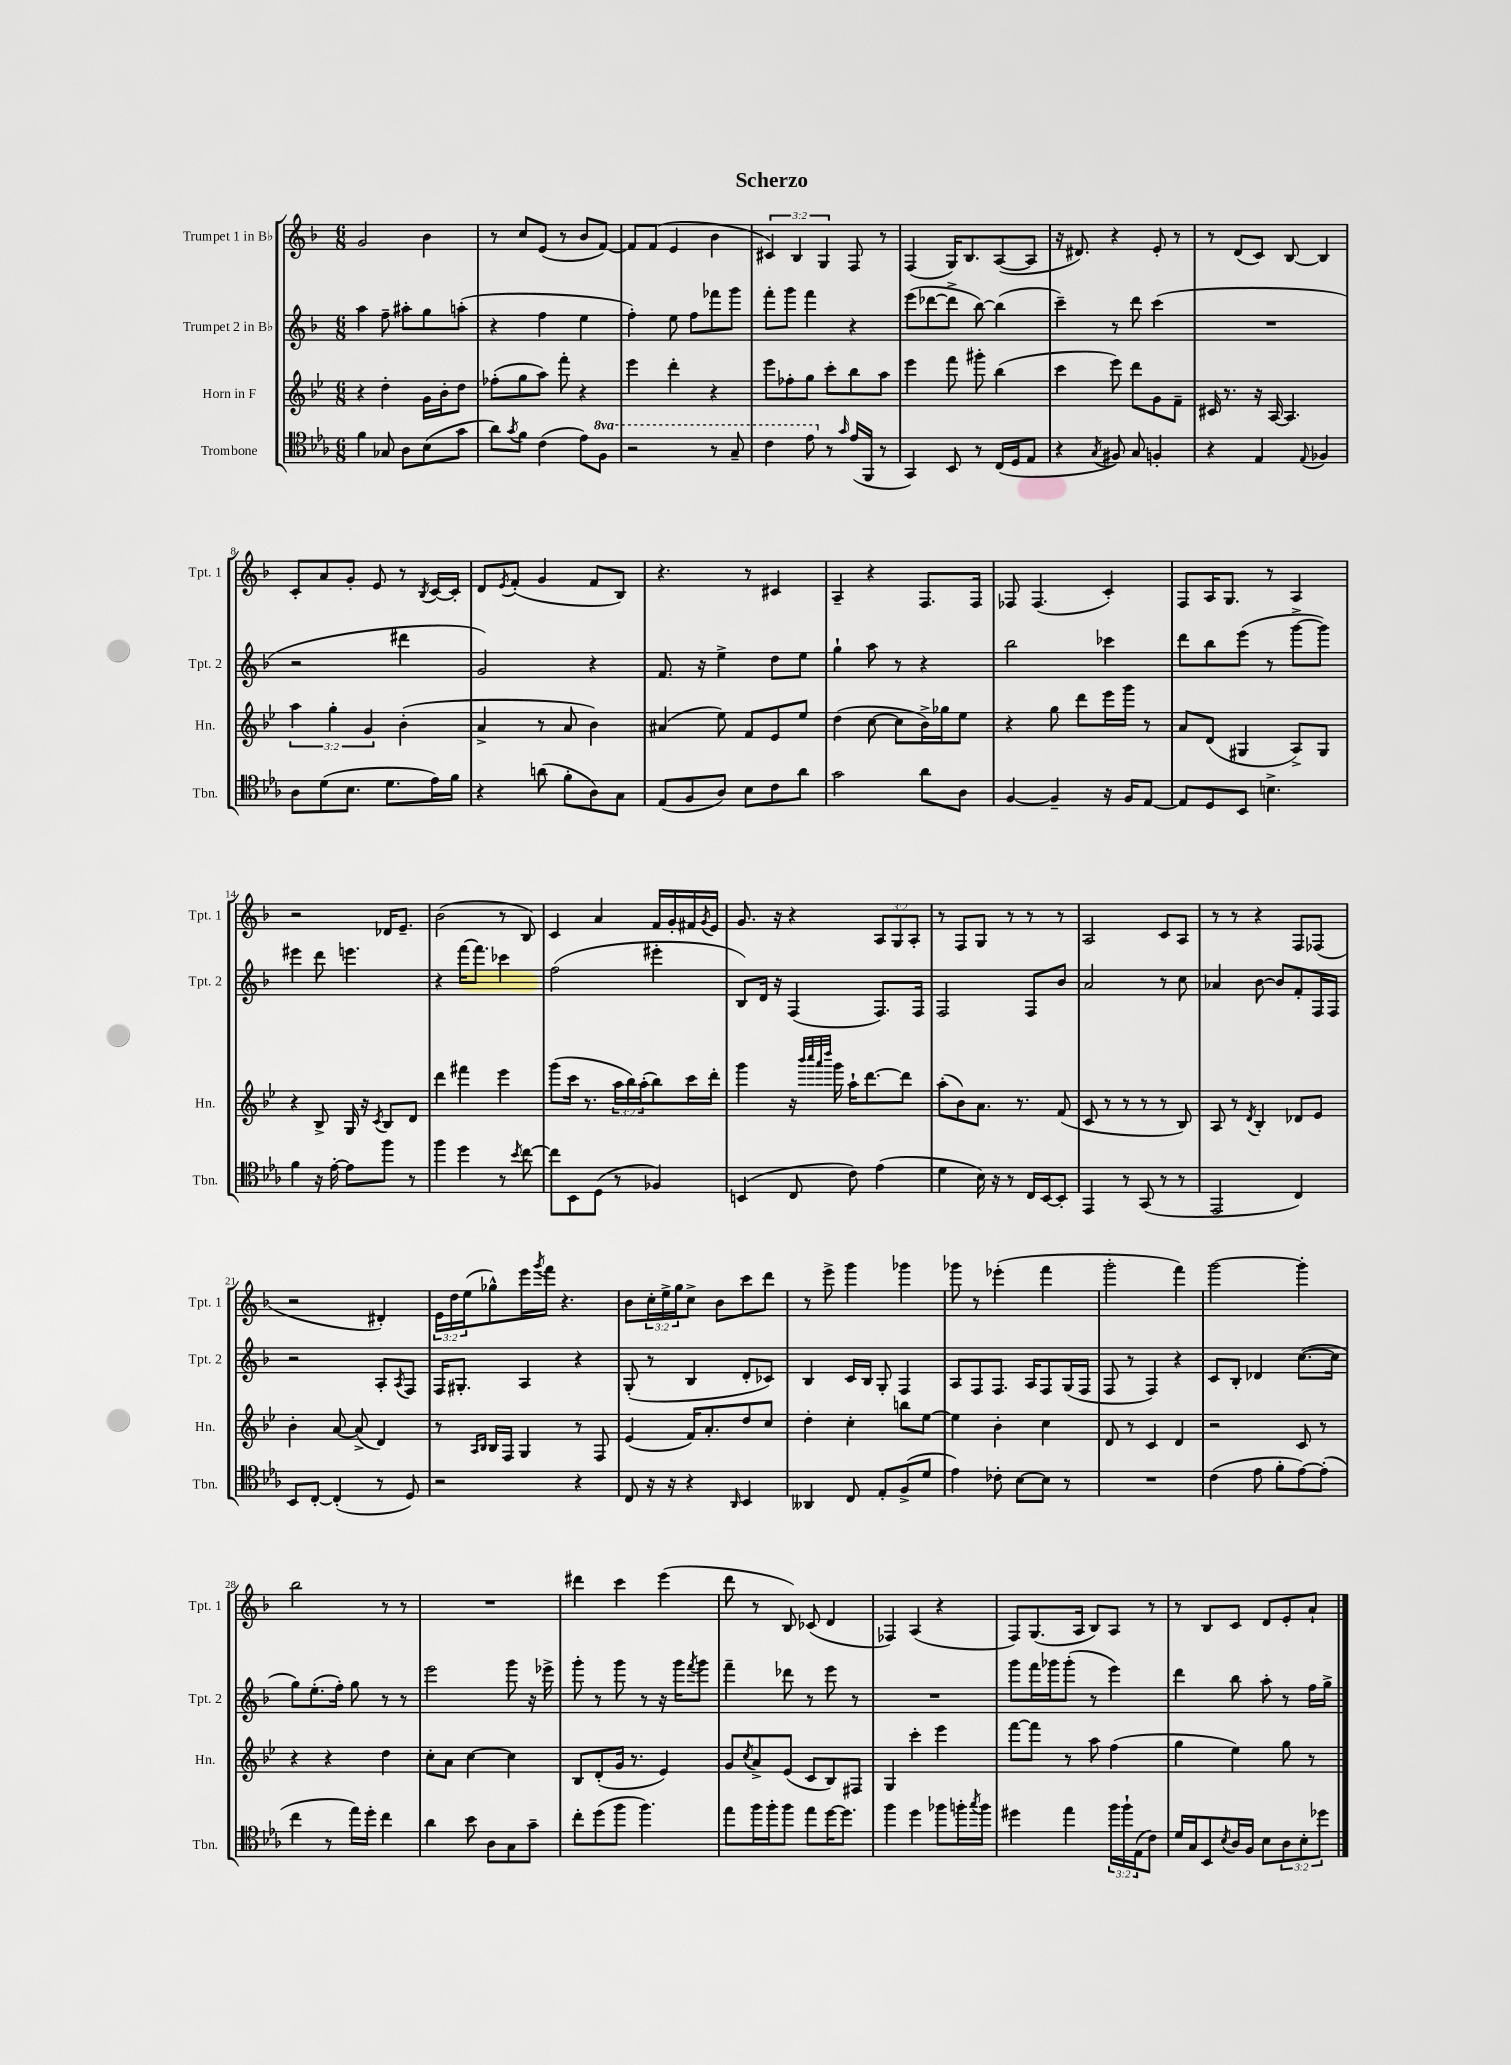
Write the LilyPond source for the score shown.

\header { title = "Scherzo" }
<<
\new StaffGroup <<
\new Staff = "s0" \with { instrumentName = "Trumpet 1 in Bb" shortInstrumentName = "Tpt. 1" } {
    \clef treble \key f \major \numericTimeSignature \time 6/8 \override Staff.TupletNumber.text = #tuplet-number::calc-fraction-text
    g'2 bes'4 |
    r8 c''8 e'8( r8 bes'8 f'8~) |
    f'8 f'8( e'4 bes'4 |
    \tuplet 3/2 { cis'4) bes4 g4 } f8 r8 |
    f4( g16) bes8. a8~( a8 |
    r16 dis'8.) r4 e'8-. r8 |
    r8 d'8( c'8) bes8~ bes4 |
    c'8-. a'8 g'8-. e'8 r8 \acciaccatura { bes8 } c'16~ c'16-. |
    d'8 \acciaccatura { e'8 } f'8-.( g'4 f'8 bes8) |
    r4. r8 cis'4 |
    a4-- r4 f8. f16 |
    fes8 fes4.( c'4-.) |
    f8 a16 g8. r8 a4 |
    r2 des'16 e'8.-- |
    bes'2( r8 bes8) |
    c'4 a'4 f'16 g'16-. fis'16 \acciaccatura { g'8 } e'16 |
    g'8. r16 r4 \tuplet 3/2 { a8 g8 a8-. } |
    r8 f8 g8 r8 r8 r8 |
    a2 c'8 a8 |
    r8 r8 r4 f8 fes8( |
    r2 dis'4-.) |
    \tuplet 3/2 { e'16 d''16 e''16( } ges''8-^) e'''16 \acciaccatura { g'''8 } f'''16 r4. |
    bes'8 \tuplet 3/2 { c''16-. e''16-> g''16 } c''8-> bes'8 c'''8 d'''8 |
    r8 e'''8-> g'''4 ges'''4 |
    ges'''8 r8 ees'''4-.( f'''4 |
    g'''2-. f'''4) |
    g'''2~ g'''4-. |
    bes''2 r8 r8 |
    R2. |
    dis'''4 c'''4 e'''4( |
    d'''8 r8 bes8) ces'8( d'4 |
    fes4) a4( r4 |
    f8) g8.( a16 bes8) a8 r8 |
    r8 bes8 c'8 d'8 e'8-. a'8-! \bar "|." |
}
\new Staff = "s1" \with { instrumentName = "Trumpet 2 in Bb" shortInstrumentName = "Tpt. 2" } {
    \clef treble \key f \major \numericTimeSignature \time 6/8
    a''4 f''8-- ais''8-. g''8 a''8-.( |
    r4 f''4 e''4 |
    f''4-.) e''8 f''8 fes'''8 g'''8 |
    f'''8-. g'''8 f'''4 r4 |
    e'''8( des'''8~ des'''8-> bes''8~) bes''4( |
    c'''4--) r8 d'''8 c'''4( |
    R2. |
    r2 dis'''4 |
    g'2) r4 |
    f'8. r16 e''4-> d''8 e''8 |
    g''4-! a''8 r8 r4 |
    bes''2 ces'''4 |
    d'''8 bes''8 e'''8( r8 g'''8~-> g'''8) |
    eis'''4 d'''8 e'''4. |
    r4 f'''16~ f'''8. ces'''4 |
    f''2( eis'''4-. |
    bes8) d'16 r16 f4( f8.) f16 |
    f2 f8 bes'8 |
    a'2 r8 c''8 |
    aes'4 bes'8~ bes'8 f'8-. f16 f16 |
    r2 a8-. \acciaccatura { a8 } f8 |
    f16 gis8.-. a4 r4 |
    g8-.( r8 bes4 d'8-. ces'8) |
    bes4 c'16 bes16 g8-. f4 |
    a8 f8 f8. a16 f8 g16( f16 |
    f8 r8 f4) r4 |
    c'8 bes8-. des'4 c''8.~( c''16 |
    g''8) e''8.-.( f''16-.) g''8 r8 r8 |
    e'''2 g'''8 r16 ees'''16-> |
    g'''8-. r8 g'''8 r8 r16 g'''16 \acciaccatura { f'''8 } g'''8 |
    f'''4-- des'''8 r8 e'''8 r8 |
    R2. |
    g'''8 f'''16 ges'''16 ges'''8-.( r8 e'''4) |
    d'''4 bes''8 a''8-. r8 f''16 g''16-> \bar "|." |
}
\new Staff = "s2" \with { instrumentName = "Horn in F" shortInstrumentName = "Hn." } {
    \clef treble \key bes \major \numericTimeSignature \time 6/8 \override Staff.TupletNumber.text = #tuplet-number::calc-fraction-text
    r4 d''4-. g'16 bes'16-. d''8 |
    fes''8-.( g''8 a''8) f'''8-. r4 |
    ees'''4 d'''4-. r4 |
    ees'''8 fes''8-. g''8 c'''8-. bes''8 a''8 |
    ees'''4 f'''8 gis'''8-. bes''4( |
    c'''4 ees'''8) d'''8 g'8 f'8-- |
    cis'16 r8. r16 a16~ a4. |
    \tuplet 3/2 { a''4 g''4-. g'4 } bes'4-.( |
    a'4-> r8 a'8 bes'4) |
    ais'4( ees''8) f'8 ees'8 ees''8 |
    d''4( c''8~ c''8 bes'16->) ges''16 ees''8 |
    r4 g''8 d'''8 ees'''16 g'''16 r8 |
    a'8 d'8( gis4 a8->) gis8 |
    r4 bes8-> g16 r16 \acciaccatura { c'8 } bes8 d'8 |
    d'''4 fis'''4 ees'''4 |
    g'''8( c'''16 r8. \tuplet 3/2 { a''16 bes''16) a''16-.( } bes''8) c'''16 d'''16-. |
    g'''4 r16 \grace { bes'''32 c''''32 a'''32 d''''32 } g'''16 a''16-! d'''8.~ d'''8 |
    a''8-.( bes'8) a'8. r8. f'8( |
    c'8 r8 r8 r8 r8 bes8) |
    a8 r8 \acciaccatura { d'8 } bes4-. des'8 ees'8 |
    bes'4-. a'8~ a'8->( d'4) |
    r8 \grace { a16 bes16 } bes16 f16 g4 r8 f8 |
    ees'4( f'16) a'8.-. d''8 c''8 |
    d''4-. c''4-. b''8 ees''8~ |
    ees''4 bes'4-. c''4 |
    d'8 r8 c'4 d'4 |
    r2 c'8 r8 |
    r4 r4 d''4 |
    c''8-. a'8 c''4~ c''4 |
    bes8 d'8-.( g'16 r8. ees'4) |
    g'8 \acciaccatura { c''8 } a'8-> ees'8( c'8 bes8) fis8 |
    g4 c'''4-. ees'''4 |
    f'''8~ f'''8 r8 a''8 f''4( |
    g''4 ees''4) g''8 r8 \bar "|." |
}
\new Staff = "s3" \with { instrumentName = "Trombone" shortInstrumentName = "Tbn." } {
    \clef tenor \key ees \major \numericTimeSignature \time 6/8 \override Staff.TupletNumber.text = #tuplet-number::calc-fraction-text \set Staff.ottavationMarkups = #ottavation-simple-ordinals
    f'4 ges8 aes8 bes8( g'8 |
    aes'8) \acciaccatura { g'8 } f'8 c'4( ees'8) \ottava #1 f'8 |
    r2 r8 g'8-- |
    c''4 ees''8 \ottava #0 r8 \grace { g'16 } ees'16( f,16 r8 |
    g,4) bes,8 r8 c16( d16 ees8 |
    r4 \acciaccatura { g8 } fis8) g8 f4-. |
    r4 ees4 \appoggiatura { ees8 } fes4 |
    aes8 d'8( bes8. d'8. ees'16) f'16 |
    r4 a'8( f'8-. aes8) g8 |
    ees8( f8 aes8) bes8 c'8 aes'8 |
    g'2 aes'8 aes8 |
    f4~ f4-- r16 f16 ees8~ |
    ees8 d8 bes,8 b4.-> |
    f'4 r16 ees'16~-. ees'8 f''8 r8 |
    f''4 d''4 r8 \acciaccatura { bes'8 } c''8~ |
    c''8 bes,8 d8( r8 fes4) |
    b,4( c8 c'8) ees'4( |
    d'4 bes16) r16 r8 c16 bes,16~ bes,8-. |
    ees,4 r8 g,8( r8 r8 |
    ees,2 c4) |
    bes,8 c8~-. c4-.( r8 d8) |
    r2 r4 |
    c8 r16 r16 r4 \grace { aes,16 } bes,4 |
    aeses,4 c8 ees8-. f8->( d'8 |
    ees'4) ces'8-. bes8~ bes8 r8 |
    R2. |
    c'4( ees'8 f'8-. ees'8~) ees'8-.( |
    c''4 r8 ees''16) d''16-. c''4 |
    aes'4 bes'8 aes8 g8 g'8-- |
    c''8-. d''8( f''8 f''4.) |
    ees''8 f''16 f''16-. f''8 ees''8 d''16~ d''8. |
    f''4 d''4 fes''8 f''16-. \acciaccatura { g''8 } f''16 |
    dis''4 ees''4 \tuplet 3/2 { f''16 f''16-! ees16( } c'8) |
    d'16 g16 bes,8 \acciaccatura { bes8 } aes16 f16 bes8 \tuplet 3/2 { aes8 bes8-. des''8 } \bar "|." |
}
>>
>>
